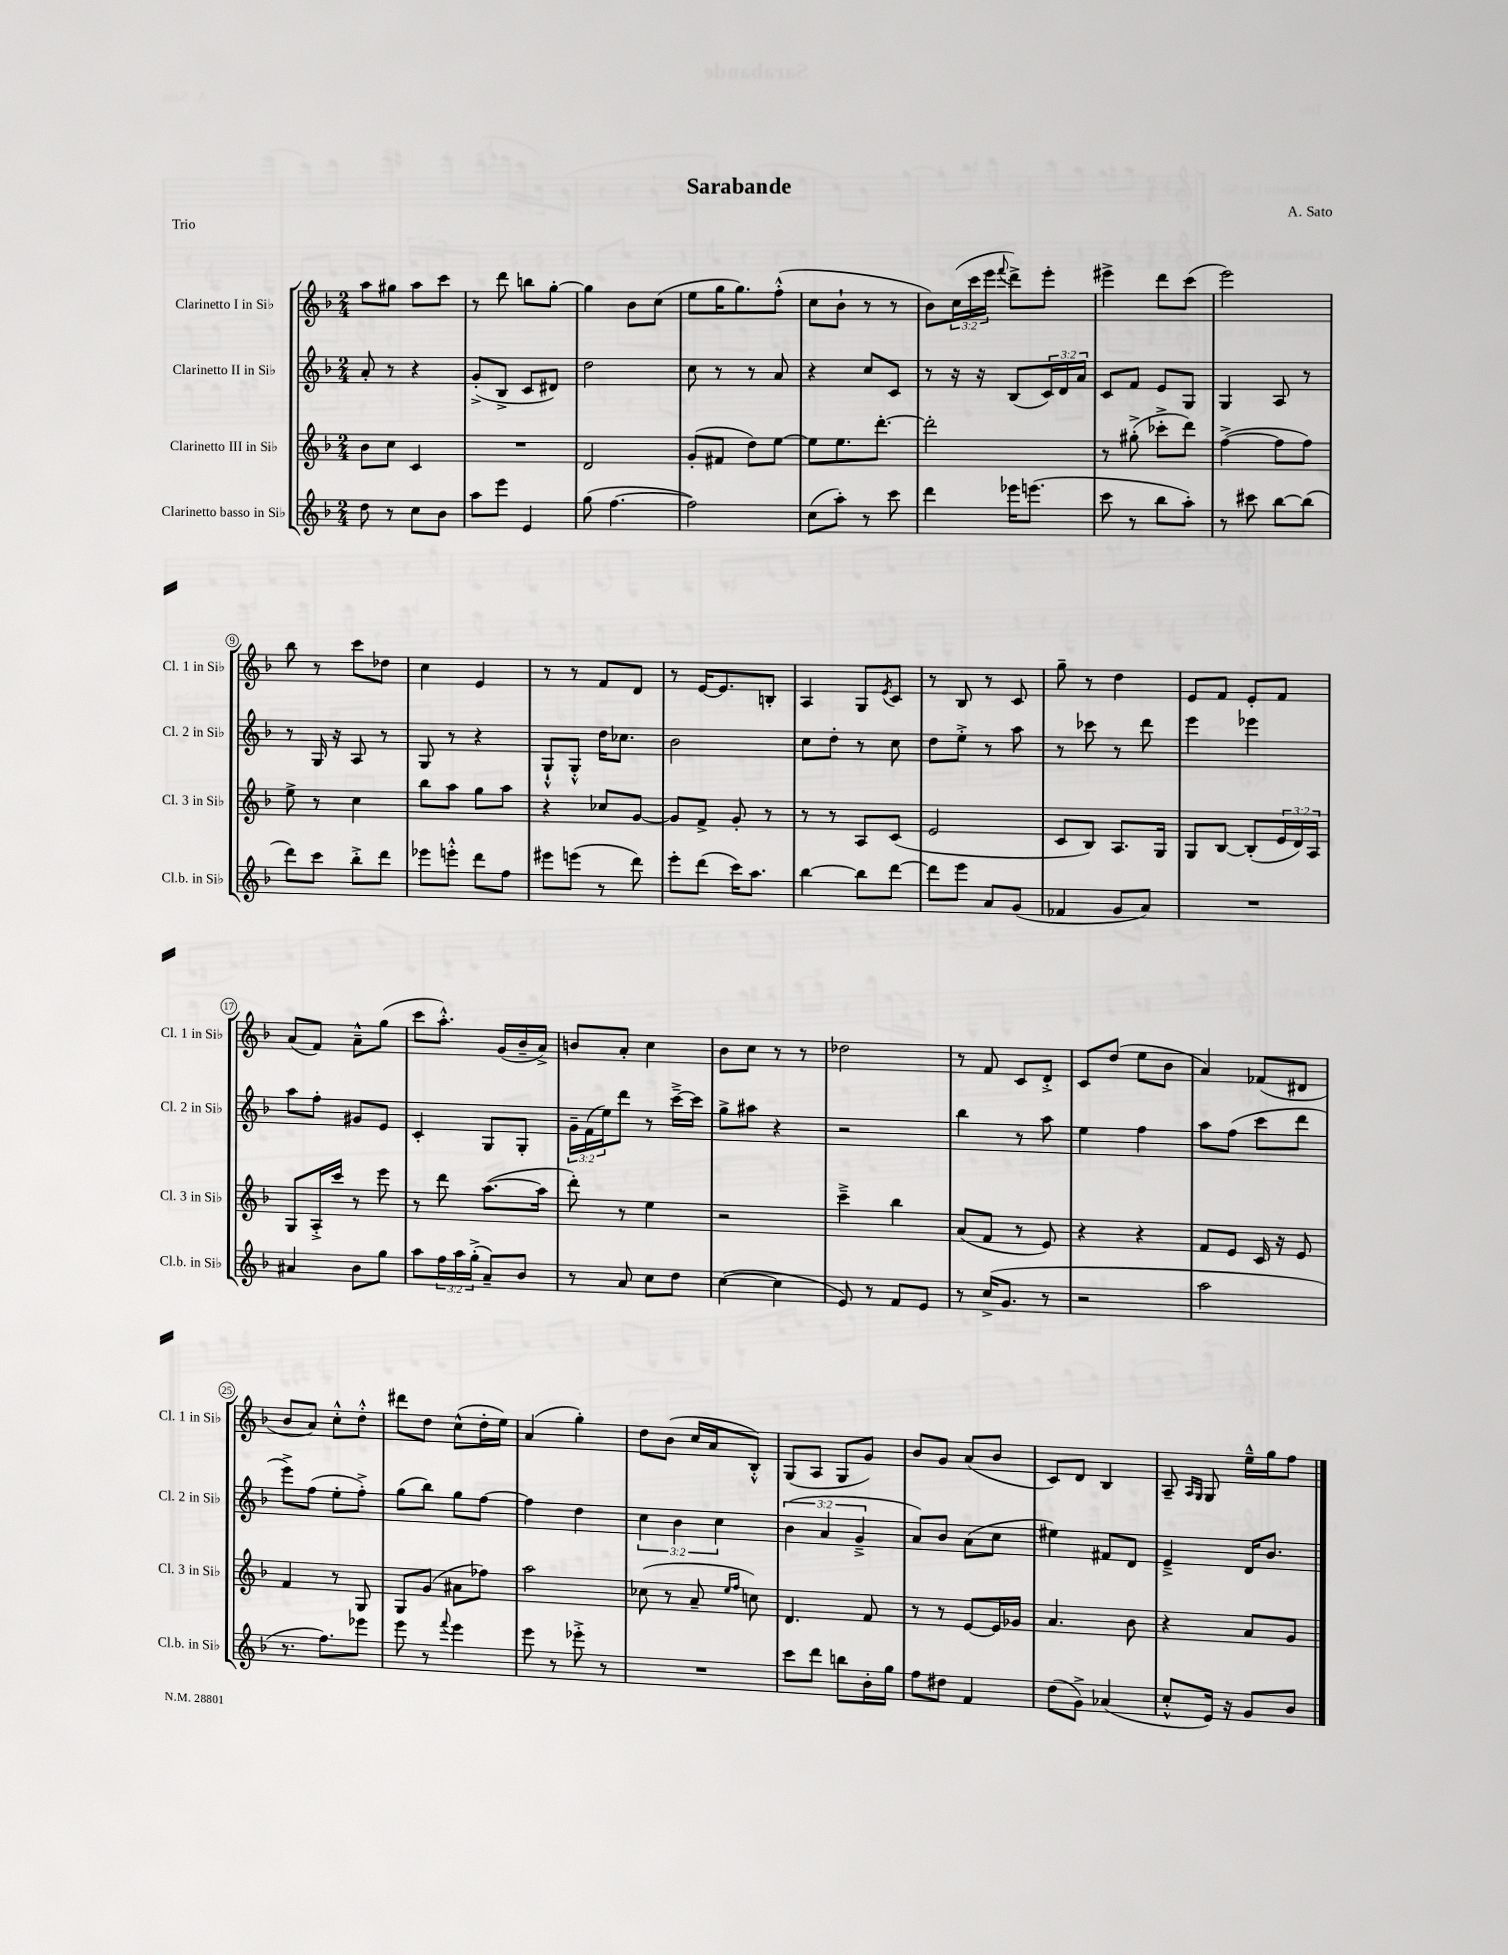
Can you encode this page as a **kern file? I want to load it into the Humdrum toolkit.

**kern	**kern	**kern	**kern
*staff4	*staff3	*staff2	*staff1
*clefG2	*clefG2	*clefG2	*clefG2
*k[b-]	*k[b-]	*k[b-]	*k[b-]
*M2/4	*M2/4	*M2/4	*M2/4
8dd\	8b-\L	8a'/	8aa\L
8r	8cc\J	8r	8gg#\J
8cc\L	4c/	4r	8aa\L
8b-\J	.	.	8ccc\J
=	=	=	=
8aa\L	2r	(8g'^/L	8r
8eee\J	.	8B-^/J	8ddd\
4e/	.	8c/L	8bb\L
.	.	8d#/J)	[8gg'\J
=	=	=	=
(8gg\	2d/	2dd\	4gg\]
[4.ff\	.	.	.
.	.	.	8b-\L
.	.	.	(8cc\J
=	=	=	=
2ff\])	(8g'/L	8cc\	8ee\L
.	8f#/J	8r	16gg\K
.	.	.	8.gg\)
.	8dd\L)	8r	.
.	[8ee\J	8a/	(8ff'^^\J
=	=	=	=
(8cc\L	8ee\]L	4r	8cc\L
8aa'\J)	8.ee\	.	8b-`\J
8r	.	8cc/L	8r
.	[8.ddd'\J	.	.
8ccc\	.	8c/J	8r
=	=	=	=
4ddd\	2ddd'\]	8r	8b-\L)
.	.	16r	(24cc\L
.	.	.	24ccc\
.	.	16r	.
.	.	.	24eee\JJ
.	.	.	8qqfff/
16eee-\LK	.	(8B-/L	8ddd^\L)
(8.eee\J	.	.	.
.	.	24c/L)	8eee'\J
.	.	24d/	.
.	.	24a/JJ	.
=	=	=	=
8ccc\	8r	8c/L	4eee#^\
8r	(8gg#'^\	8f/J	.
8bb-\L	8ccc-'^\L	8e/L	8ddd\L
8aa'\J)	8ddd\J)	8G/J	(8ccc\J
=	=	=	=
8r	([4ff^\	4G/	2eee\)
8ccc#\	.	.	.
[8bb-\L	8ff\]L	8A/	.
(8bb-\]J	8ff\J)	8r	.
=	=	=	=
8ddd\L)	8ee^\	8r	8bb-\
8ccc\J	8r	16G/	8r
.	.	16r	.
8bb-'^\L	4cc\	8A/	8ccc\L
8ddd\J	.	8r	8dd-\J
=	=	=	=
8eee-\L	8bb-\L	8G/	4cc\
8eee'^^\J	8aa\J	8r	.
8ddd\L	8gg\L	4r	4e/
8ff\J	8aa\J	.	.
=	=	=	=
8eee#\L	4r	8G`^^/L	8r
(8eee\J	.	8G'^^/J	8r
8r	8cc-/L	16dd\LK	8f/L
.	.	8.cc-\J	.
8ddd\)	[8g/J	.	8d/J
=	=	=	=
8eee'\L	8g/]L	2b-\	8r
(8ddd\J	8f^/J	.	[16e/LK
.	.	.	8.e/]
16ccc\LK)	8g'/	.	.
8.aa\J	.	.	.
.	8r	.	8B'/J
=	=	=	=
[4bb-\	8r	8cc\L	4A/
.	8r	8dd'\J	.
8bb-\]L	8A/L	8r	8G/L
.	.	.	8qe/
[8ddd\J	(8c/J	8cc\	8c/J
=	=	=	=
8ddd\]L	2e/	8dd\L	8r
8eee\J	.	8ee'^\J	8B-/
8a/L	.	8r	8r
(8g/J	.	8aa\	8c/
=	=	=	=
4f-/	8c/L	8r	8gg~\
.	8B-/J)	8ccc-\	8r
8g/L	8.A/L	8r	4dd\
8a/J)	.	8ddd\	.
.	16G/Jk	.	.
=	=	=	=
2r	8G/L	4eee\	8e/L
.	[8B-/J	.	8f/J
.	(8B-'/]L	4eee-\	8e'/L
.	24e/L	.	8f/J
.	24d/)	.	.
.	24A/JJ	.	.
=	=	=	=
4a#/	8G/L	8aa\L	(8a/L
.	16A'^/L	8ff'\J	8f/J)
.	16ccc/JJ	.	.
8b-\L	8r	8g#/L	8a~^^\L
8gg\J	8eee\	8e/J	(8gg\J
=	=	=	=
8aa\L	8r	4c'/	8ccc\L
24ff\L	8ddd\	.	8.aa'^^\J)
24aa\	.	.	.
(24gg'^\JJ	.	.	.
8a~/L)	([8.aa\L	8G/L	.
.	.	.	(16g/LL
8b-/J	.	8G'/J	16b-~/
.	16aa\]Jk	.	16a^/JJ)
=	=	=	=
8r	8ddd'\)	24g~\LL	8b/L
.	.	(24f\	.
.	.	24ee\J)	.
8a/	8r	8ddd\J	8a'/J
8cc\L	4ee\	8r	4cc\
8dd\J	.	[16ccc~^\LL	.
.	.	16ccc\]JJ	.
=	=	=	=
([4cc\	2r	8gg^\L	8b-\L
.	.	8aa#\J	8cc\J
4cc\]	.	4r	8r
.	.	.	8r
=	=	=	=
8e/)	4ccc~^\	2r	2dd-\
8r	.	.	.
8f/L	4bb-\	.	.
8e/J	.	.	.
=	=	=	=
8r	(8a/L	4bb-\	8r
(16cc^/LK	8f/J	.	8f/
8.g/J	.	.	.
.	8r	8r	8c/L
8r	8e/)	8aa\	8d'^/J
=	=	=	=
2r	4r	4ee\	8c/L
.	.	.	(8dd/J
.	4r	4ff\	8ee\L
.	.	.	8b-\J
=	=	=	=
2aa\	8f/L	8aa\L	4a/)
.	8e/J	(8ff\J	.
.	16c/	8ccc\L	(8f-/L
.	16r	.	.
.	8e/	8ddd\J	8d#/J
=	=	=	=
8.r	4f/	8eee^\L)	8b-/L
.	.	(8ff\J	8a/J)
8.ff\L)	.	.	.
.	8r	8ee'\L	8cc'^^\L
8eee-\J	8G/	8ff'^\J)	8dd'^^\J
=	=	=	=
8eee\	8G/L	(8gg\L	8ddd#\L
8r	(8g/J	8bb-\J)	8dd\J
8qqfff/	.	.	.
4eee\	8a#\L	8gg\L	(8cc^^\L
.	8ff-\J)	[8ff\J	16dd'\L
.	.	.	16ee\JJ)
=	=	=	=
8eee\	2aa\	4ff\]	(4a/
8r	.	.	.
8eee-'^\	.	4dd\	4gg'\)
8r	.	.	.
=	=	=	=
2r	(8cc-\	6cc\	8dd\L
.	8r	.	(8b-\J
.	.	6b-\	.
.	8a~/	.	16cc/LL
.	.	.	16a/J
.	.	6cc\	.
.	16qqee/LL	.	.
.	16qqff/JJ	.	.
.	8cc\)	.	8B-'^^/J)
=	=	=	=
8ccc\L	4.d/	(6b-\	(8G/L
8ddd\J	.	.	8A/J
.	.	6a/	.
8bb\L	.	.	8G/L
.	.	6g~^/	.
16b-'\L	8f/	.	8g/J)
16gg\JJ	.	.	.
=	=	=	=
8ff\L	8r	8a/L)	8b-/L
8dd#\J	8r	8b-/J	8g/J
4f/	[8e/L	(8a\L	(8a/L
.	16e/]L	8cc\J	8b-/J
.	16g-/JJ	.	.
=	=	=	=
(8dd\L	4.a/	4ee#\)	8c/L)
8g^\J)	.	.	8d/J
(4a-/	.	8f#/L	4B-/
.	8b-\	8d/J	.
=	=	=	=
8cc'^^/L	4r	4e~^/	8A~/
.	.	.	16qqA/LL
.	.	.	16qqG/JJ
16e/Jk)	.	.	8G/
16r	.	.	.
8g/L	8a/L	16d/LK	16ee~^^\LL
.	.	8.b-/J	16gg\J
8b-/J	8g/J	.	8ff\J
==	==	==	==
*-	*-	*-	*-
